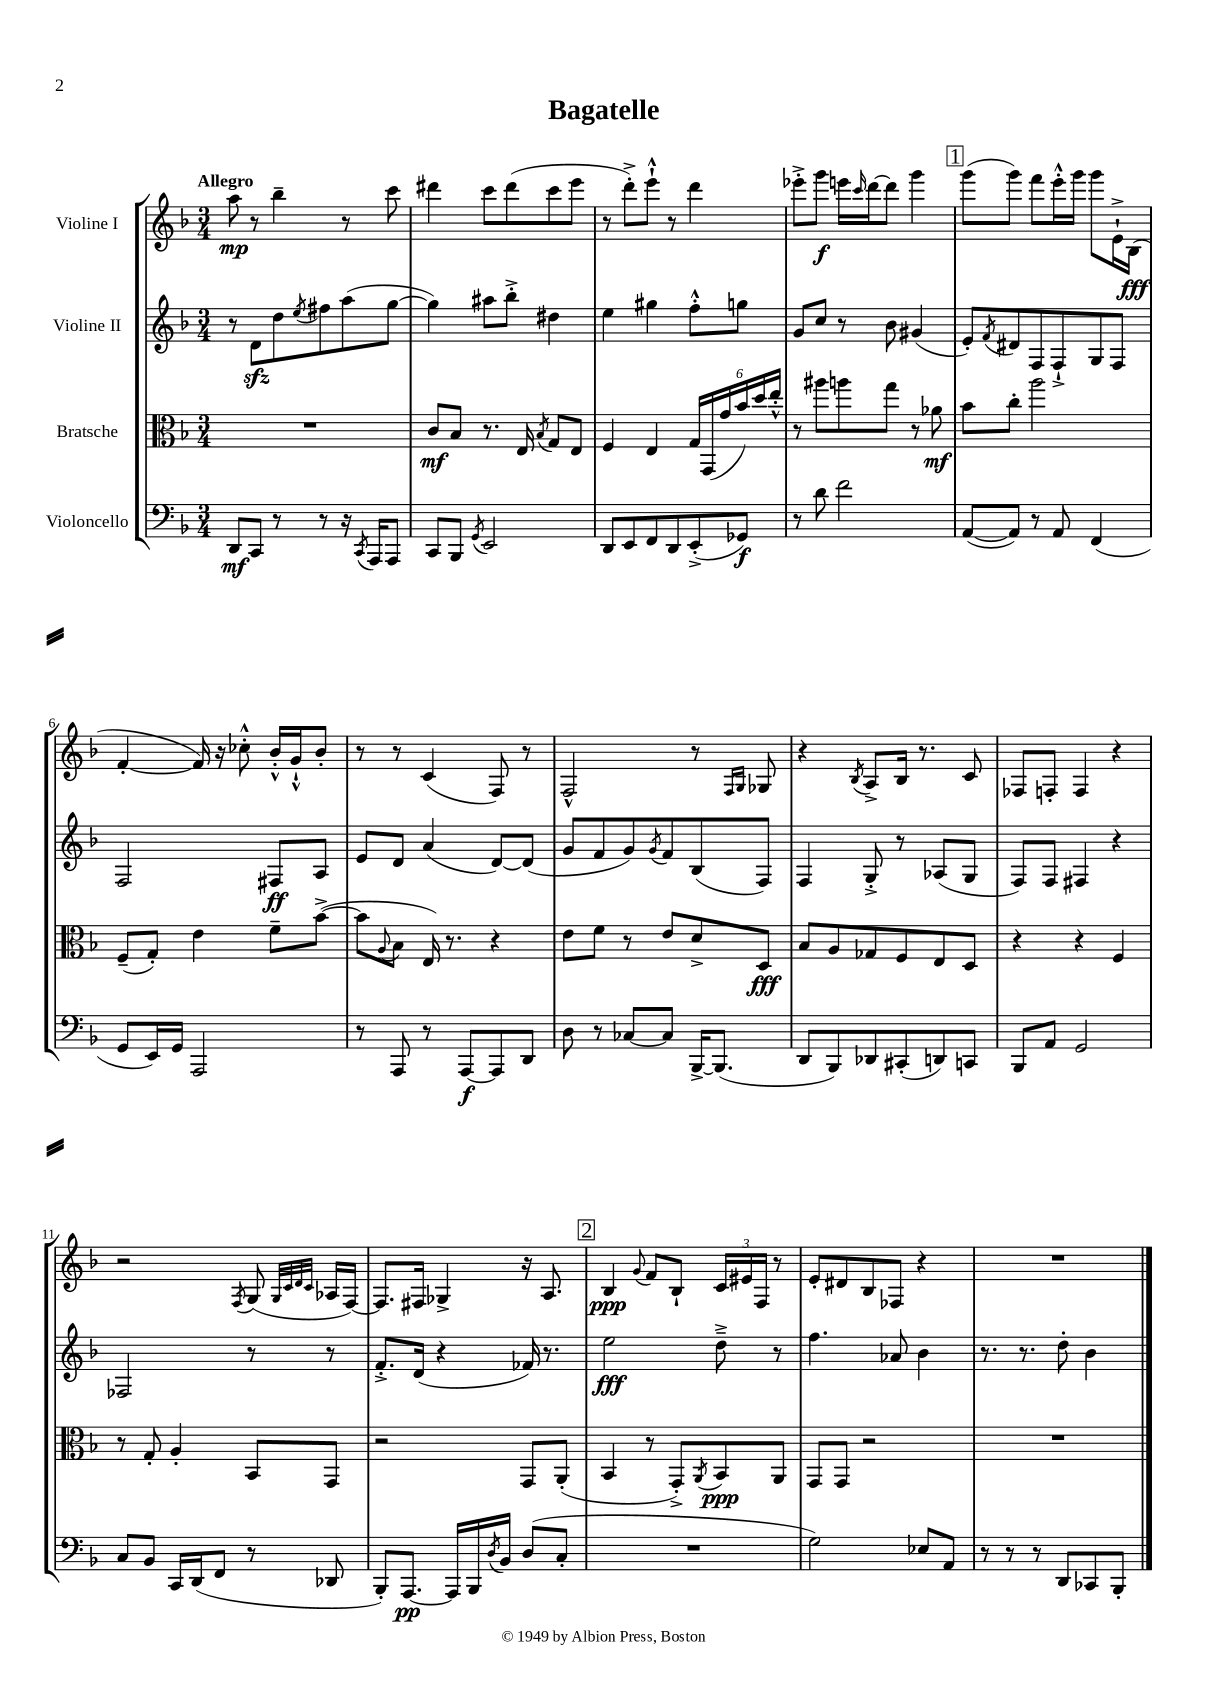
\header { title = "Bagatelle" }
<<
\new StaffGroup <<
\new Staff = "s0" \with { instrumentName = "Violine I" } {
    \clef treble \key f \major \numericTimeSignature \time 3/4 \tempo "Allegro"
    a''8\mp r8 bes''4-- r8 c'''8 |
    dis'''4 c'''8 dis'''8( c'''8 e'''8 |
    r8 d'''8-.->) e'''8-!-^ r8 d'''4 |
    ees'''8-.-> g'''8\f e'''16 \grace { c'''16 } d'''16~ d'''8 g'''4 |
    \mark \markup { \box "1" } g'''8( g'''8) f'''8 e'''16-.-^ g'''16 g'''8 e'16-!-> bes16\fff( |
    f'4~-. f'16) r16 ces''8-.-^ bes'16-.-^ g'16-!-^ bes'8-. |
    r8 r8 c'4( f8) r8 |
    f2-^ r8 \grace { f16 g16 } ges8 |
    r4 \acciaccatura { bes8 } a8-> bes16 r8. c'8 |
    fes8 f8-. f4 r4 |
    r2 \acciaccatura { f8 } g8( \grace { g32 c'32 d'32 c'32 } aes16 f16~) |
    f8. fis16 ges4-> r16 a8. |
    \mark \markup { \box "2" } bes4\ppp \appoggiatura { g'8 } f'8 bes8-! \tuplet 3/2 { c'16 eis'16 f16 } r8 |
    e'8-. dis'8 bes8 fes8 r4 |
    R2. \bar "|." |
}
\new Staff = "s1" \with { instrumentName = "Violine II" } {
    \clef treble \key f \major \numericTimeSignature \time 3/4
    r8 d'8\sfz d''8 \acciaccatura { e''8 } fis''8 a''8( g''8~ |
    g''4) ais''8 bes''8-.-> dis''4 |
    e''4 gis''4 f''8-.-^ g''8 |
    g'8 c''8 r8 bes'8 gis'4( |
    \mark \markup { \box "1" } e'8-.) \acciaccatura { f'8 } dis'8 f8 f8-!-> g8 f8 |
    f2 fis8\ff a8 |
    e'8 d'8 a'4( d'8~) d'8( |
    g'8 f'8 g'8) \acciaccatura { g'8 } f'8 bes8( f8) |
    f4 g8-.-> r8 aes8( g8 |
    f8) f8 fis4 r4 |
    fes2 r8 r8 |
    f'8.-.-> d'16( r4 fes'16) r8. |
    \mark \markup { \box "2" } e''2\fff d''8---> r8 |
    f''4. aes'8 bes'4 |
    r8. r8. d''8-. bes'4 \bar "|." |
}
\new Staff = "s2" \with { instrumentName = "Bratsche" } {
    \clef alto \key f \major \numericTimeSignature \time 3/4
    R2. |
    c'8\mf bes8 r8. e16 \acciaccatura { bes8 } g8 e8 |
    f4 e4 \tuplet 6/4 { g16 g,16( g'16 bes'16) d''16 e''16-.-^ } |
    r8 ais''8 a''8 g''8 r8 aes'8\mf |
    \mark \markup { \box "1" } bes'8 c''8-. a''2 |
    f8--( g8-.) e'4 f'8-- bes'8~->( |
    bes'8 \appoggiatura { a8 } bes8 e16) r8. r4 |
    e'8 f'8 r8 e'8 d'8-> d8\fff |
    bes8 a8 ges8 f8 e8 d8 |
    r4 r4 f4 |
    r8 g8-. a4-. bes,8 g,8 |
    r2 g,8 a,8-.( |
    \mark \markup { \box "2" } bes,4 r8 g,8-.->) \acciaccatura { a,8 } bes,8\ppp a,8 |
    g,8 g,8 r2 |
    R2. \bar "|." |
}
\new Staff = "s3" \with { instrumentName = "Violoncello" } {
    \clef bass \key f \major \numericTimeSignature \time 3/4
    d,8\mf c,8 r8 r8 r16 \acciaccatura { c,8 } a,,16 a,,8 |
    c,8 bes,,8 \acciaccatura { g,8 } e,2 |
    d,8 e,8 f,8 d,8 e,8-.->( ges,8\f) |
    r8 d'8 f'2 |
    \mark \markup { \box "1" } a,8~( a,8) r8 a,8 f,4( |
    g,8 e,16) g,16 a,,2 |
    r8 a,,8 r8 a,,8~\f a,,8 d,8 |
    d8 r8 ces8~ ces8 bes,,16~-> bes,,8.( |
    d,8 bes,,8) des,8 cis,8-.( d,8) c,8 |
    bes,,8 a,8 g,2 |
    c8 bes,8 c,16 d,16( f,8 r8 des,8 |
    bes,,8-.) a,,8.~\pp a,,16 bes,,16 \acciaccatura { d8 } bes,16 d8( c8-. |
    \mark \markup { \box "2" } R2. |
    g2) ees8 a,8 |
    r8 r8 r8 d,8 ces,8 bes,,8-. \bar "|." |
}
>>
>>
